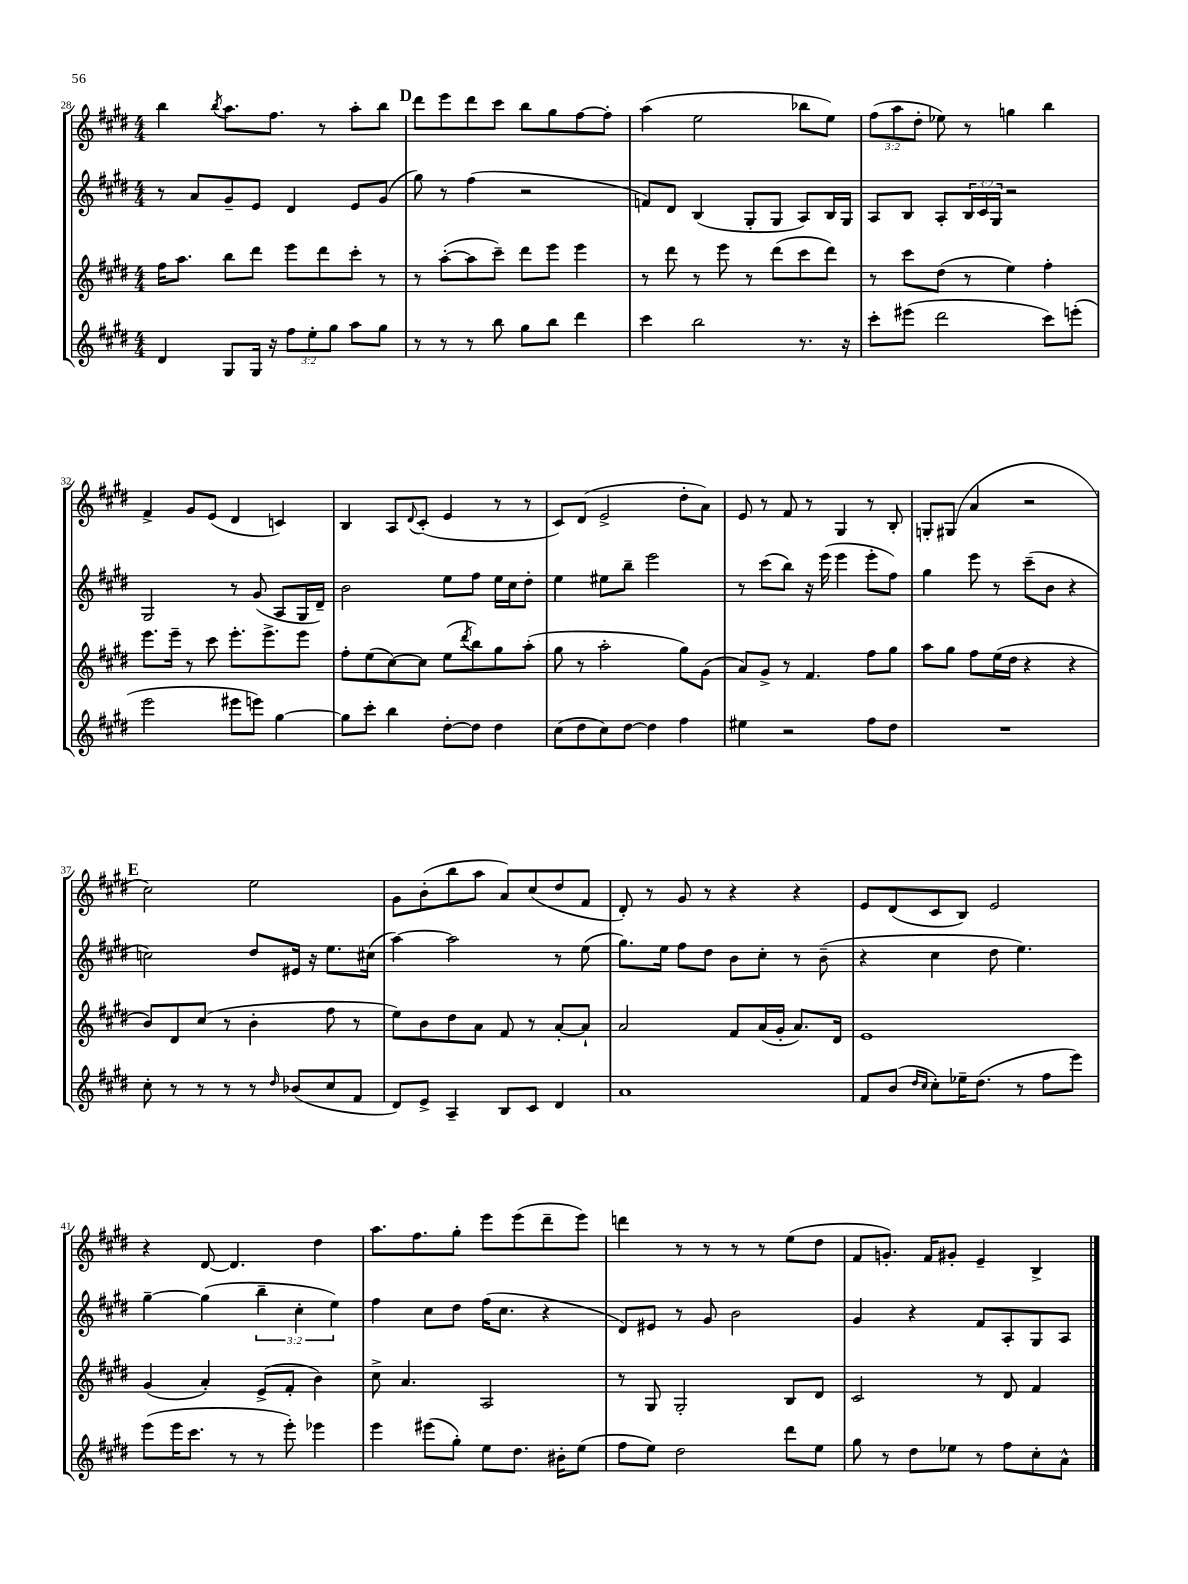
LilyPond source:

<<
\new StaffGroup <<
\new Staff = "s0" {
    \clef treble \key e \major \numericTimeSignature \time 4/4 \override Staff.TupletNumber.text = #tuplet-number::calc-fraction-text
    b''4 \acciaccatura { b''8 } a''8. fis''8. r8 a''8-. b''8 |
    \mark \markup { \bold "D" } dis'''8 e'''8 dis'''8 cis'''8 b''8 gis''8 fis''8~ fis''8-. |
    a''4( e''2 bes''8 e''8) |
    \tuplet 3/2 { fis''8( a''8 dis''8-. } ees''8) r8 g''4 b''4 |
    fis'4-> gis'8 e'8( dis'4 c'4) |
    b4 a8 \appoggiatura { dis'8 } cis'8-.( e'4 r8 r8 |
    cis'8) dis'8( e'2-> dis''8-. a'8) |
    e'8 r8 fis'8 r8 gis4 r8 b8-. |
    g8-. gis8( a'4 r2 |
    \mark \markup { \bold "E" } cis''2) e''2 |
    gis'8 b'8-.( b''8 a''8 a'8) cis''8( dis''8 fis'8 |
    dis'8-.) r8 gis'8 r8 r4 r4 |
    e'8 dis'8( cis'8 b8) e'2 |
    r4 dis'8~ dis'4. dis''4 |
    a''8. fis''8. gis''8-. e'''8 e'''8( dis'''8-- e'''8) |
    d'''4 r8 r8 r8 r8 e''8( dis''8 |
    fis'8 g'8.-.) fis'16 gis'8-. e'4-- b4-> \bar "|." |
}
\new Staff = "s1" {
    \clef treble \key e \major \numericTimeSignature \time 4/4 \override Staff.TupletNumber.text = #tuplet-number::calc-fraction-text
    r8 a'8 gis'8-- e'8 dis'4 e'8 gis'8( |
    \mark \markup { \bold "D" } gis''8) r8 fis''4( r2 |
    f'8) dis'8 b4( gis8-. gis8 a8) b16 gis16 |
    a8 b8 a8-. \tuplet 3/2 { b16 cis'16 gis16 } r2 |
    gis2 r8 gis'8( a8 gis16 dis'16--) |
    b'2 e''8 fis''8 e''16 cis''16 dis''8-. |
    e''4 eis''8 b''8-- e'''2 |
    r8 cis'''8( b''8) r16 e'''16( e'''4 e'''8-. fis''8) |
    gis''4 e'''8 r8 cis'''8--( b'8 r4 |
    \mark \markup { \bold "E" } c''2) dis''8 eis'16 r16 e''8. cis''16( |
    a''4~) a''2 r8 e''8( |
    gis''8.) e''16 fis''8 dis''8 b'8 cis''8-. r8 b'8--( |
    r4 cis''4 dis''8 e''4.) |
    gis''4~-- gis''4( \tuplet 3/2 { b''4-- cis''4-. e''4) } |
    fis''4 cis''8 dis''8 fis''16( cis''8. r4 |
    dis'8) eis'8 r8 gis'8 b'2 |
    gis'4 r4 fis'8 a8-. gis8 a8 \bar "|." |
}
\new Staff = "s2" {
    \clef treble \key e \major \numericTimeSignature \time 4/4
    fis''16 a''8. b''8 dis'''8 e'''8 dis'''8 cis'''8-. r8 |
    \mark \markup { \bold "D" } r8 a''8~-.( a''8 cis'''8--) dis'''8 e'''8 e'''4 |
    r8 dis'''8 r8 e'''8 r8 dis'''8( cis'''8 dis'''8) |
    r8 cis'''8 dis''8( r8 e''4) fis''4-. |
    e'''8. e'''16-- r8 cis'''8 e'''8.-. e'''8.-> e'''8 |
    fis''8-. e''8( cis''8~) cis''8 e''8( \acciaccatura { dis'''8 } b''8) gis''8 a''8-.( |
    gis''8 r8 a''2-. gis''8) gis'8( |
    a'8) gis'8-> r8 fis'4. fis''8 gis''8 |
    a''8 gis''8 fis''8 e''16( dis''16 r4 r4 |
    \mark \markup { \bold "E" } b'8) dis'8 cis''8( r8 b'4-. fis''8 r8 |
    e''8) b'8 dis''8 a'8 fis'8 r8 a'8~-. a'8-! |
    a'2 fis'8 a'16( gis'16-. a'8.) dis'16 |
    e'1 |
    gis'4( a'4-.) e'8->( fis'8-. b'4) |
    cis''8-> a'4. a2 |
    r8 gis8 gis2-. b8 dis'8 |
    cis'2 r8 dis'8 fis'4 \bar "|." |
}
\new Staff = "s3" {
    \clef treble \key e \major \numericTimeSignature \time 4/4 \override Staff.TupletNumber.text = #tuplet-number::calc-fraction-text
    dis'4 gis8 gis16 r16 \tuplet 3/2 { fis''8 e''8-. gis''8 } a''8 gis''8 |
    \mark \markup { \bold "D" } r8 r8 r8 b''8 gis''8 b''8 dis'''4 |
    cis'''4 b''2 r8. r16 |
    cis'''8-. eis'''8( dis'''2 cis'''8) e'''8-.( |
    e'''2 eis'''8 e'''8) gis''4~ |
    gis''8 cis'''8-. b''4 dis''8~-. dis''8 dis''4 |
    cis''8( dis''8 cis''8) dis''8~ dis''4 fis''4 |
    eis''4 r2 fis''8 dis''8 |
    R1 |
    \mark \markup { \bold "E" } cis''8-. r8 r8 r8 r8 \grace { dis''16 } bes'8( cis''8 fis'8 |
    dis'8) e'8-> a4-- b8 cis'8 dis'4 |
    a'1 |
    fis'8 b'8( \grace { dis''16 cis''16 } cis''8-.) ees''16-- dis''8.( r8 fis''8 e'''8) |
    e'''8( e'''16 cis'''8. r8 r8 e'''8-.) ees'''4 |
    e'''4 eis'''8( gis''8-.) e''8 dis''8. bis'16-. e''8( |
    fis''8 e''8) dis''2 dis'''8 e''8 |
    gis''8 r8 dis''8 ees''8 r8 fis''8 cis''8-. a'8-^ \bar "|." |
}
>>
>>
\layout { \context { \Score currentBarNumber = #28 } }
